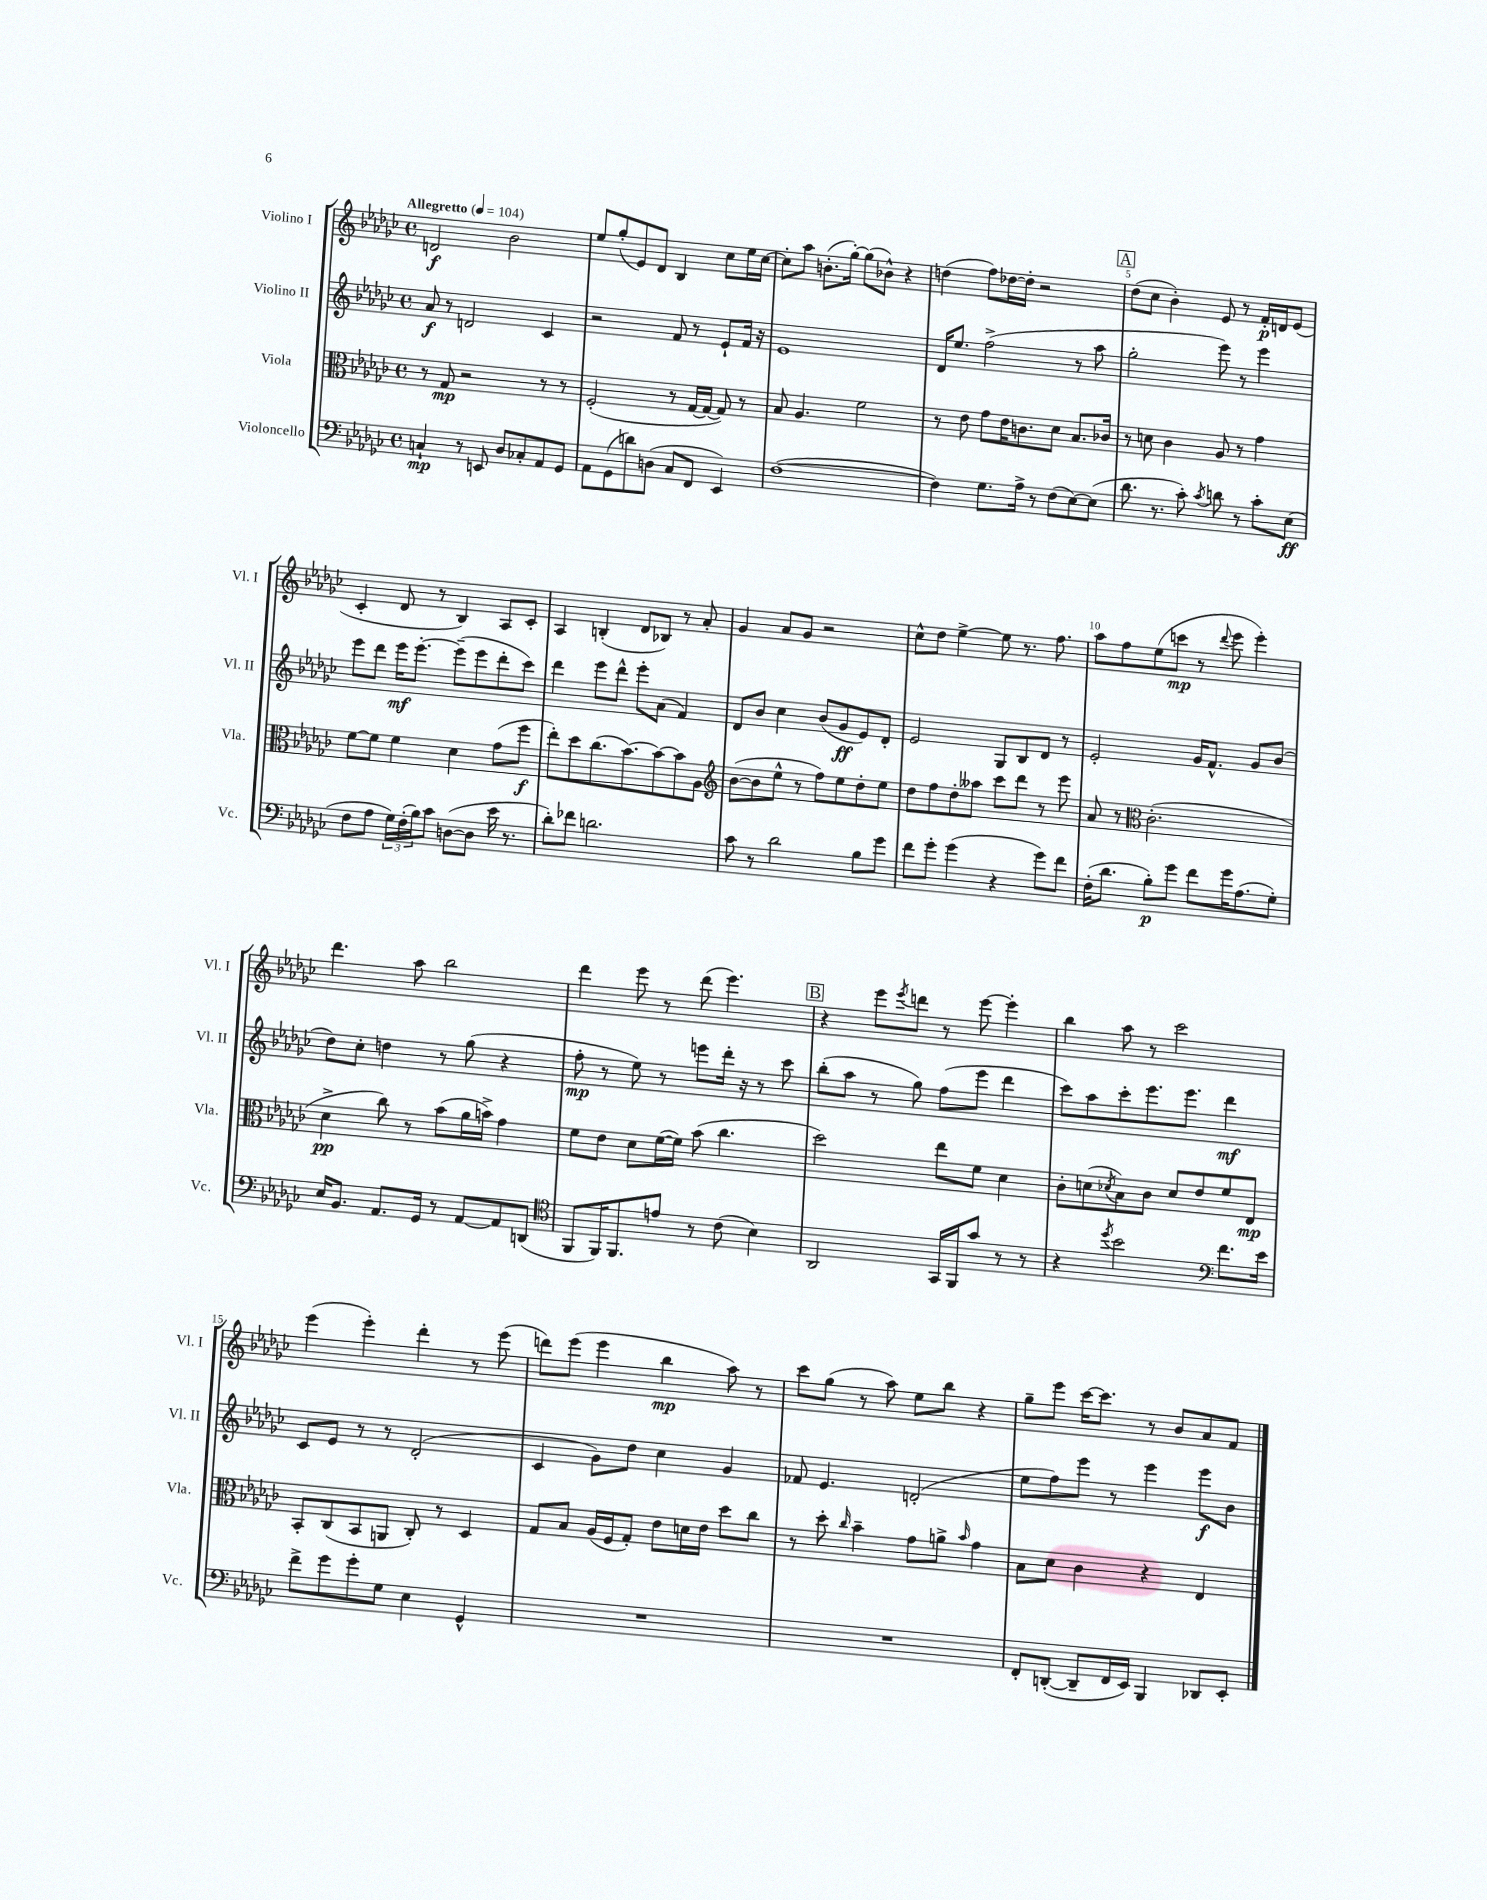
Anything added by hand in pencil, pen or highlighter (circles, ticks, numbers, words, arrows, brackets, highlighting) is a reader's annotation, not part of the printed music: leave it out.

**kern	**kern	**kern	**kern
*staff4	*staff3	*staff2	*staff1
*clefF4	*clefC3	*clefG2	*clefG2
*k[b-e-a-d-g-c-]	*k[b-e-a-d-g-c-]	*k[b-e-a-d-g-c-]	*k[b-e-a-d-g-c-]
*M4/4	*M4/4	*M4/4	*M4/4
*met(c)	*met(c)	*met(c)	*met(c)
*MM104	*MM104	*MM104	*MM104
4C`	8r	8a-	2d
.	8G-	8r	.
8r	2r	2d	.
8EE	.	.	.
8D-	.	.	2b-
8C-'	.	.	.
8AA-	8r	4c-	.
8GG-	8r	.	.
=	=	=	=
8AA-	(2F'	2r	8ee-
(8GG-	.	.	(8gg-'
8d)	.	.	8e-)
(8D	.	.	8d-
8C-	8r	8f	4B-
8FF	[16G-	8r	.
.	16G-_	.	.
4EE-)	8G-])	8e-`	8cc-
.	8r	16f	16ee-
.	.	16r	[16cc-
=	=	=	=
([1F	8B-	1e-	8cc-']
.	4.A-	.	8aa-
.	.	.	(8.b'
.	.	.	[16gg-')
.	2f	.	(8gg-]
.	.	.	8b-^^)
.	.	.	4r
=	=	=	=
4F])	8r	16d-	(4dd
.	.	8.ee-	.
.	8e-	.	.
8.G-	8g-	(2ff^	8ff)
.	16e-	.	[16dd-
16A-^	8.c	.	16dd-']
8r	.	.	2r
(8F	8d-	.	.
[8E-)	8.B-	8r	.
(8E-]	.	8aa-	.
.	16c-	.	.
=	=	=	=
8.d-	8r	2gg-'	(8dd-
.	8d	.	8cc-
8.r	.	.	.
.	4c-	.	4b-')
8c-')	.	.	.
8qc-	.	.	.
8d	8A-	8eee-)	8e-
8r	8r	8r	8r
8c-'	4g-	4eee-	16f'
.	.	.	16d
(8E-	.	.	(8e-
=	=	=	=
8F	[8f	8eee-	4c-'
8A-	8f]	8ddd-	.
24G-)	4f	16eee-	8d-
(24F'	.	.	.
.	.	[8.eee-'	.
24B-)	.	.	.
8c-	.	.	8r
([8D	4d-	(8eee-~]	4B-)
8D]	.	8eee-	.
16e-	(8g-	8ddd-'	8A-
8.r	.	.	.
.	8ff	8ccc-)	8c-'
=	=	=	=
8d-')	8ee-')	4ddd-	4A-
8f-	8dd-	.	.
2.d	(8.cc-	8eee-	(4B'
.	.	8ddd-^^	.
.	[8.b-)	.	.
.	.	8eee-'	8d-
.	8b-_	(8a-	8B-)
.	8b-]	4f)	8r
.	8A-	.	8a-'
=	=	=	=
*	*clefG2	*	*
8c-	([8b-	8d-	4g-
8r	8b-]	8b-	.
2d-	8ee-^^	4cc-	8a-
.	8r	.	8g-
.	8ff)	(8b-	2r
.	8ee-	8g-	.
8B-	8dd-'	8e-)	.
8g-	8ee-	8d-'	.
=	=	=	=
8f	8dd-	2e-	8cc-^^
8g-'	8ff	.	8dd-
(4g-	8dd-'	.	[4ee-^
.	8aa--	.	.
4r	8ccc-	8G-	8ee-]
.	8ddd-	8B-	8.r
8g-)	8r	8d-	.
.	.	.	8.ff
8f	8eee-	8r	.
=	=	=	=
(16F'	8a-	2e-'	8aa-
8.d-	.	.	.
.	8r	.	8ff
*	*clefC3	*	*
8B-')	(2.c-'	.	(8ee-
8g-	.	.	8ccc
8f	.	16g-	8r
.	.	8.f^^	.
.	.	.	8qqddd-
16g-	.	.	8eee-
(8.A-	.	.	.
.	.	8g-	4eee-')
8G-')	.	(8b-	.
=	=	=	=
16E-	4d-^	8dd-)	4.ddd-
8.BB-	.	.	.
.	.	8cc-'	.
8.AA-	8cc-)	4dd	.
.	8r	.	8aa-
16GG-	.	.	.
8r	(8b-	8r	2bb-
[8AA-	16a-	(8gg-	.
.	16b^)	.	.
8AA-]	4g-	4r	.
(8DD	.	.	.
=	=	=	=
*clefC4	*	*	*
8FF	8f	8ff'	4ddd-
16FF)	8e-	8r	.
8.FF	.	.	.
.	8d-	8ee-)	8eee-
8e	([16f	8r	8r
.	16f])	.	.
8r	(8b-	8eee	(8ddd-
(8c-	4.cc-	16ddd-'	4.eee-)
.	.	16r	.
4B-)	.	8r	.
.	.	8ccc-	.
=	=	=	=
2AA-	2dd-)	(8bb-'	4r
.	.	8aa-	.
.	.	8r	8eee-
.	.	.	8qeee-
.	.	8gg-)	8ddd
16GG-	8ee-	(8ff	8r
16FF	.	.	.
8g-	8f	8eee-	[8eee-
8r	4d-	4ddd-	4eee-']
8r	.	.	.
=	=	=	=
4r	8c-'	8ccc-)	4bb-
.	(8d	8aa-	.
8qdd-	8qd-	.	.
2b-	8B-)	8ccc-'	8aa-
.	8c-	8.eee-	8r
.	8d-	.	2ccc-
.	.	8.eee-	.
.	8e-	.	.
*clefF4	*	*	*
8.f	8f	4ddd-	.
.	8E-	.	.
16e-	.	.	.
=	=	=	=
8f^	8BB-'	8c-	(4eee-
8g-	(8C-	8e-	.
8g-'	8BB-	8r	4eee-')
8G-	8AA	8r	.
4E-	8C-')	(2d-'	4ddd-'
.	8r	.	.
4GG-^^	4D-	.	8r
.	.	.	(8eee-
=	=	=	=
1r	8G-	4c-	8ddd)
.	8B-	.	(8eee-
.	(16A-	8g-)	4eee-
.	16F	.	.
.	8G-')	8dd-	.
.	8e-	4cc-	4bb-
.	16d	.	.
.	16e-	.	.
.	8dd-	4g-	8aa-)
.	8cc-	.	8r
=	=	=	=
1r	8r	8f-	8ccc-
.	8dd-'	4.e-	(8gg-
.	16qqcc-	.	.
.	4b-~	.	8r
.	.	.	8aa-)
.	8g-	(2d'	8ee-
.	8a^	.	8bb-
.	16qqb-	.	.
.	4g-	.	4r
=	=	=	=
8FF'	8B-	8ee-	8gg-~
([8DD'	8d-	8ff)	8eee-
8DD~]	4c-	8eee-	[16ccc-
.	.	.	8.ccc-]
16FF	.	8r	.
16EE-)	.	.	.
4BBB-	4r	4eee-	8r
.	.	.	8b-
8DD-	4E-	8eee-	8a-
8EE-'	.	8b-	8f
==	==	==	==
*-	*-	*-	*-
